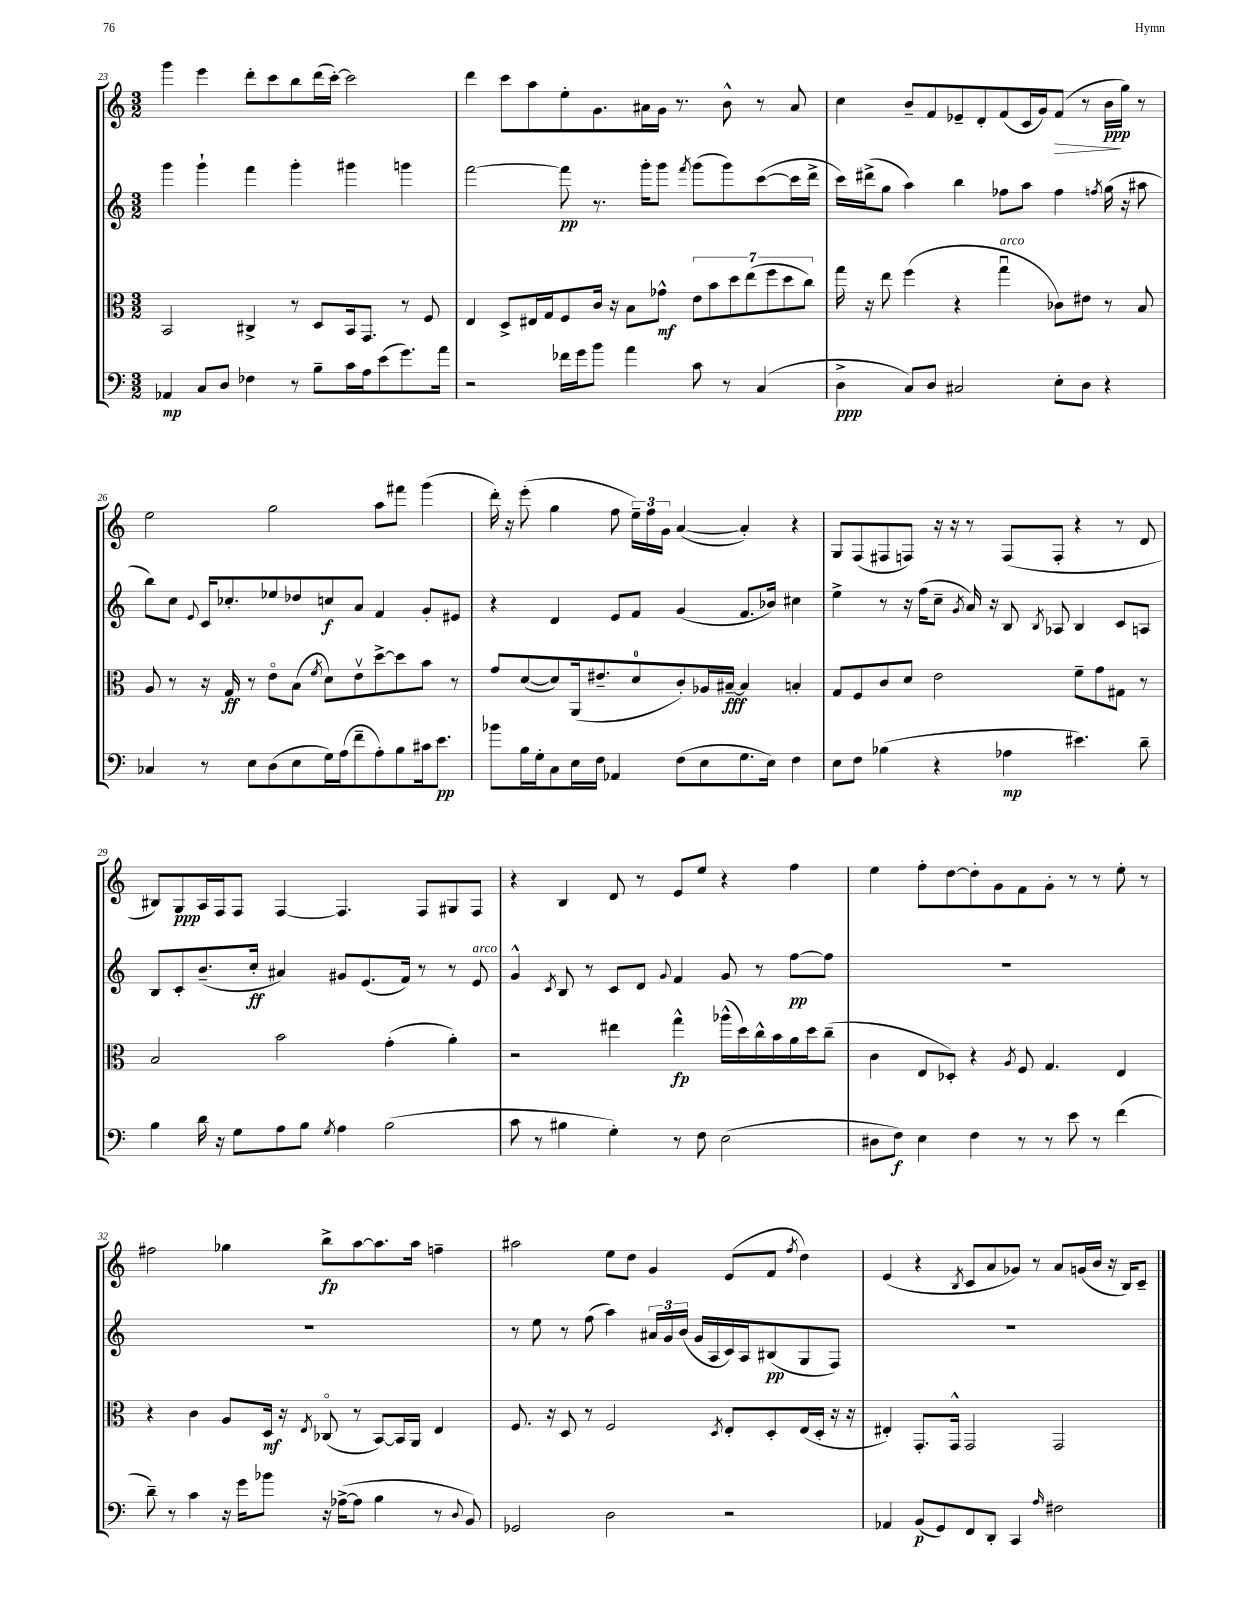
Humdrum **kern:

**kern	**dynam	**kern	**dynam	**kern	**dynam	**kern	**dynam
*part4	*part4	*part3	*part3	*part2	*part2	*part1	*part1
*staff4	*staff4	*staff3	*staff3	*staff2	*staff2	*staff1	*staff1
*clefF4	*	*clefC3	*	*clefG2	*	*clefG2	*
*k[]	*	*k[]	*	*k[]	*	*k[]	*
*M3/2	*	*M3/2	*	*M3/2	*	*M3/2	*
=23	=23	=23	=23	=23	=23	=23	=23
4AA-X/	mp	2BB/	.	4ggg\	.	4ggg\	.
8C/L	.	.	.	4ggg`\	.	4eee\	.
8D/J	.	.	.	.	.	.	.
4F-X\	.	4C#X^/	.	4fff\	.	8ddd'\L	.
.	.	.	.	.	.	8ccc\	.
8r	.	8r	.	4ggg'\	.	8bb\	.
8B~\L	.	8D/L	.	.	.	(16ddd\L	.
.	.	.	.	.	.	[16ccc'\JJ)	.
16c\L	.	16BB/k	.	4ggg#X\	.	2ccc\]	.
16A\J	.	8.GG/J	.	.	.	.	.
(8e\	.	.	.	.	.	.	.
8.g\)	.	8r	.	4gggn\	.	.	.
.	.	8F/	.	.	.	.	.
16a\Jk	.	.	.	.	.	.	.
=24	=24	=24	=24	=24	=24	=24	=24
2r	.	4E/	.	[2fff\	.	4ddd\	.
.	.	8D^/L	.	.	.	8ccc\L	.
.	.	16E#X/L	.	.	.	8aa\	.
.	.	16G/J	.	.	.	.	.
16f-X\LL	.	8F/	.	8fff\]	pp	8ee'\	.
16g\J	.	.	.	.	.	.	.
8b\J	.	16c/Jk	.	8.r	.	8.g\	.
.	.	16r	.	.	.	.	.
4a\	.	8B\L	.	.	.	.	.
.	.	.	.	16ggg'\KL	.	16a#X\L	.
.	.	8g-X^^\J	mf	8ggg\J	.	16g\JJ	.
.	.	.	.	.	.	8.r	.
.	.	.	.	8qfff/	.	.	.
8c\	.	14e\L	.	(8ggg\L	.	.	.
.	.	14b\	.	.	.	.	.
8r	.	.	.	8ggg\)	.	8b^^\	.
.	.	14dd\	.	.	.	.	.
.	.	(14ee\	.	.	.	.	.
(4C/	.	.	.	([8ccc\	.	8r	.
.	.	14ff\	.	.	.	.	.
.	.	14dd\	.	.	.	.	.
.	.	.	.	16ccc\L]	.	8a#/	.
.	.	14cc\J)	.	.	.	.	.
.	.	.	.	16ddd^\JJ	.	.	.
=25	=25	=25	=25	=25	=25	=25	=25
4D^\	ppp	16gg\	.	16ccc\LL)	.	4cc\	.
.	.	16r	.	(16ddd#X^\J	.	.	.
.	.	8ee\	.	8gg\J	.	.	.
8C/L)	.	(4ff\	.	4aa\)	.	8b~/L	.
8D/J	.	.	.	.	.	8f/	.
2C#X/	.	4r	.	4bb\	.	8e-X~/	.
.	.	.	.	.	.	8d'/	.
!	!	!LO:TX:a:i:t=arco	!	!	!	!	!
.	.	4ggu\	.	8ff-X\L	.	(8f/	.
.	.	.	.	8aa\J	.	16c/L	.
.	.	.	.	.	.	16g/J)	.
!	!	!	!	!	!	!	!LO:HP:b
8E'\L	.	8c-X\L)	.	4ff-\	.	(8f/J	>
8D\J	.	8e#X\J	.	.	.	8r	.
.	.	.	.	8qffn/	.	.	.
4r	.	8r	.	(16gg\	.	16b\LL	ppp
.	.	.	.	16r	.	16gg\JJ)	]
.	.	8B/	.	8aa#X\	.	8r	.
!!LO:LB:g=z
=26	=26	=26	=26	=26	=26	=26	=26
4C-X/	.	8A/	.	8bb\L)	.	2ee\	.
.	.	8r	.	8cc\J	.	.	.
.	.	.	.	8qqe/	.	.	.
8r	.	16r	.	16c/KL	.	.	.
.	.	16G/	ff	8.cc-X'/	.	.	.
8E\L	.	8r	.	.	.	.	.
(8D\	.	8e\L	.	8ee-X/	.	2gg\	.
8E\	.	(8B\J	.	8dd-X/	.	.	.
.	.	8qf/	.	.	.	.	.
16G\L)	.	8d\L)	.	8ccn/	f	.	.
(16A\J	.	.	.	.	.	.	.
8f~\	.	8ev\	.	8a/J	.	.	.
8A'\)	.	[8dd^\	.	4f/	.	8aa\L	.
8B\	.	8dd\]	.	.	.	8fff#X\J	.
16c#X\k	.	8b\J	.	8g'/L	.	(4ggg\	.
8.e\J	pp	.	.	.	.	.	.
.	.	8r	.	8e#X/J	.	.	.
=27	=27	=27	=27	=27	=27	=27	=27
8b-X\L	.	8g/L	.	4r	.	16ddd'\)	.
.	.	.	.	.	.	16r	.
16B\L	.	([8d/	.	.	.	(8eee'\	.
16G'\J	.	.	.	.	.	.	.
8C\	.	8d/])	.	4d/	.	4gg\	.
16E\L	.	(16AA/k	.	.	.	.	.
16F\JJ	.	8.e#X~/	.	.	.	.	.
4AA-X/	.	.	.	8e/L	.	8ff\	.
.	.	8d/	.	8f/J	.	24ee~\LL)	.
.	.	.	.	.	.	24ff\	.
.	.	.	.	.	.	24g\JJ	.
(8F\L	.	8c'/)	.	(4g/	.	([4a/	.
8E\	.	16A-X/L	.	.	.	.	.
.	.	[16B#X~/JJ	fff	.	.	.	.
8.G\	.	4B#/]	.	8.f/L	.	4a'/])	.
16E\Jk)	.	.	.	16b-X/Jk)	.	.	.
4F\	.	4Bn'/	.	4cc#X\	.	4r	.
=28	=28	=28	=28	=28	=28	=28	=28
8E\L	.	8G/L	.	4ee^\	.	8G/L	.
8F\J	.	8F/	.	.	.	(8F/	.
(4B-X\	.	8c/	.	8r	.	8F#X/	.
.	.	8d/J	.	16r	.	8Fn/J)	.
.	.	.	.	(16ff\KL	.	.	.
4r	.	2e\	.	8cc~\J	.	16r	.
.	.	.	.	.	.	16r	.
.	.	.	.	8qg/	.	.	.
.	.	.	.	16a/)	.	8r	.
.	.	.	.	16r	.	.	.
4A-X\	mp	.	.	8B/	.	(8F/L	.
.	.	.	.	8qB/	.	.	.
.	.	.	.	8A-X/	.	8F'/J	.
4.e#X\)	.	8f~\L	.	4B/	.	4r	.
.	.	8g\	.	.	.	.	.
.	.	8G#X\J	.	8c/L	.	8r	.
8d~\	.	8r	.	8An/J	.	8d/	.
!!LO:LB:g=z
=29	=29	=29	=29	=29	=29	=29	=29
4B\	.	2B/	.	8B/L	.	8B#X/L)	.
.	.	.	.	8c'/	.	8G/	ppp
16d\	.	.	.	(8.b~/	.	16A/L	.
16r	.	.	.	.	.	16F/J	.
8G\L	.	.	.	.	.	8F/J	.
.	.	.	.	16cc'/Jk	ff	.	.
8A\	.	2b\	.	4a#X/)	.	[4F/	.
8B\J	.	.	.	.	.	.	.
8qG/	.	.	.	.	.	.	.
4A\	.	.	.	8g#X/L	.	4.F/]	.
.	.	.	.	(8.e/	.	.	.
(2B\	.	(4g'\	.	.	.	.	.
.	.	.	.	16f/Jk)	.	.	.
.	.	.	.	8r	.	8F/L	.
.	.	4a'\)	.	8r	.	8G#X/	.
!	!	!	!	!LO:TX:a:i:t=arco	!	!	!
.	.	.	.	8e/	.	8F/J	.
=30	=30	=30	=30	=30	=30	=30	=30
8c\	.	2r	.	4g^^/	.	4r	.
8r	.	.	.	.	.	.	.
.	.	.	.	8qc/	.	.	.
4B#X\	.	.	.	8B/	.	4B/	.
.	.	.	.	8r	.	.	.
4G'\)	.	4ee#X\	.	8c/L	.	8d/	.
.	.	.	.	8d/J	.	8r	.
.	.	.	.	8qqg/	.	.	.
8r	.	4gg^^\	fp	4f/	.	8e/L	.
8F\	.	.	.	.	.	8ee/J	.
(2E\	.	(16aa-X^^\LL	.	8g/	.	4r	.
.	.	16dd\)	.	.	.	.	.
.	.	16cc^^\	.	8r	.	.	.
.	.	16b\	.	.	.	.	.
.	.	16a\	.	[8ff\L	pp	4ff\	.
.	.	16dd\J	.	.	.	.	.
.	.	(8cc~\J	.	8ff\J]	.	.	.
=31	=31	=31	=31	=31	=31	=31	=31
8D#X\L	.	4c\	.	1.r	.	4ee\	.
8F\J)	f	.	.	.	.	.	.
4E\	.	8E/L	.	.	.	8ff'\L	.
.	.	8D-X'/J)	.	.	.	[8dd\	.
4F\	.	4r	.	.	.	8dd'\]	.
.	.	.	.	.	.	8g\	.
.	.	8qA/	.	.	.	.	.
8r	.	8F/	.	.	.	8f\	.
8r	.	4.G/	.	.	.	8g'\J	.
8e\	.	.	.	.	.	8r	.
8r	.	.	.	.	.	8r	.
(4f\	.	4E/	.	.	.	8ee'\	.
.	.	.	.	.	.	8r	.
!!LO:LB:g=z
=32	=32	=32	=32	=32	=32	=32	=32
8d~\)	.	4r	.	1.r	.	2ff#X\	.
8r	.	.	.	.	.	.	.
4c\	.	4c\	.	.	.	.	.
16r	.	8A/L	.	.	.	4gg-X\	.
16g\KL	.	.	.	.	.	.	.
8b-X\J	.	16D/Jk	mf	.	.	.	.
.	.	16r	.	.	.	.	.
.	.	8qE/	.	.	.	.	.
16r	.	(8C-X/	.	.	.	8bb^\L	fp
([16A-X^\KL	.	.	.	.	.	.	.
8A-\J]	.	8r	.	.	.	[8aa\	.
4B\	.	[8BB/L)	.	.	.	8.aa\]	.
.	.	16BB/L]	.	.	.	.	.
.	.	16AA/JJ	.	.	.	16aa\Jk	.
8r	.	4E/	.	.	.	4ffn~\	.
8qqD/	.	.	.	.	.	.	.
8BB/)	.	.	.	.	.	.	.
=33	=33	=33	=33	=33	=33	=33	=33
2GG-X/	.	8.F/	.	8r	.	2aa#X\	.
.	.	.	.	8ee\	.	.	.
.	.	16r	.	.	.	.	.
.	.	8D/	.	8r	.	.	.
.	.	8r	.	(8ff\	.	.	.
2D\	.	2F/	.	4aa\)	.	8ee\L	.
.	.	.	.	.	.	8dd\J	.
.	.	.	.	24a#X/LL	.	4g/	.
.	.	.	.	24g/	.	.	.
.	.	.	.	(24b/JJ	.	.	.
.	.	.	.	16g/LL	.	.	.
.	.	.	.	16A/	.	.	.
.	.	8qD/	.	.	.	.	.
2r	.	8E'/L	.	16c/)	.	(8e/L	.
.	.	.	.	16A/J	.	.	.
.	.	8D'/	.	(8B#X/	pp	8f/J	.
.	.	.	.	.	.	8qff/	.
.	.	(16E/L	.	8G/	.	4dd\)	.
.	.	16D'/JJ	.	.	.	.	.
.	.	16r	.	8F/J)	.	.	.
.	.	16r	.	.	.	.	.
=34	=34	=34	=34	=34	=34	=34	=34
4AA-X/	.	4E#X'/)	.	1.r	.	(4e/	.
(8BB/L	p	8.GG'/L	.	.	.	4r	.
8GG/)	.	.	.	.	.	.	.
.	.	16GG^^/Jk	.	.	.	.	.
.	.	.	.	.	.	8qB/	.
8FF/	.	2GG/	.	.	.	8c/L	.
8DD'/J	.	.	.	.	.	8a/	.
4CC/	.	.	.	.	.	8g-X/J)	.
.	.	.	.	.	.	8r	.
16qqA/	.	.	.	.	.	.	.
2F#X\	.	2GG/	.	.	.	8a/L	.
.	.	.	.	.	.	(16gn/L	.
.	.	.	.	.	.	16b/JJ	.
.	.	.	.	.	.	16r	.
.	.	.	.	.	.	16B/KL)	.
.	.	.	.	.	.	8c~/J	.
==	==	==	==	==	==	==	==
*-	*-	*-	*-	*-	*-	*-	*-
